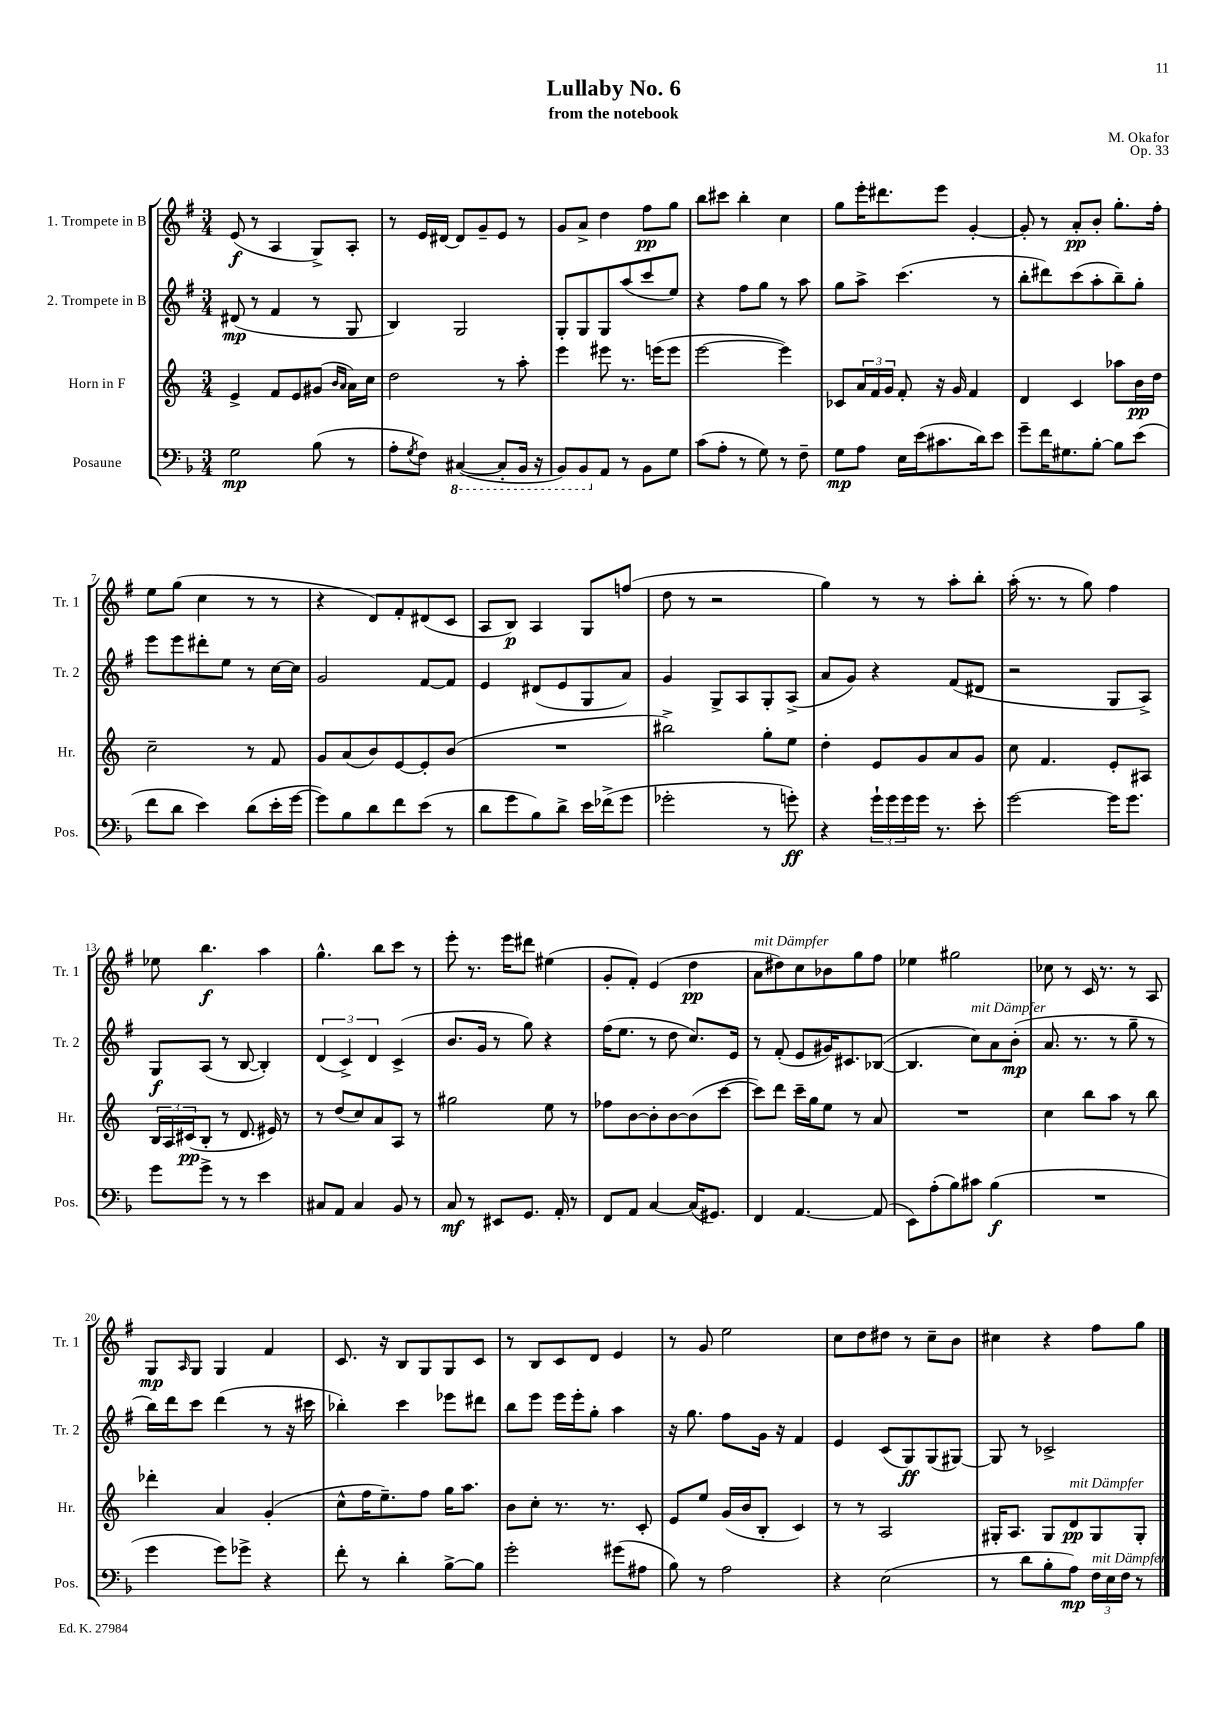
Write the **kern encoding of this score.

**kern	**kern	**kern	**kern
*staff4	*staff3	*staff2	*staff1
*clefF4	*clefG2	*clefG2	*clefG2
*k[b-]	*k[]	*k[f#]	*k[f#]
*M3/4	*M3/4	*M3/4	*M3/4
2G	4e^	(8d#	(8e
.	.	8r	8r
.	8f	4f#	4A
.	8e	.	.
(8B-	(8g#	8r	8G^)
.	16qqb	.	.
.	16qqa	.	.
8r	16a)	8G	8A'
.	16cc	.	.
=	=	=	=
8A'	2dd	4B)	8r
8qG	.	.	.
8F)	.	.	16e
.	.	.	[16d#
([4CC#	.	2G	8d#]
.	.	.	8g~
8CC#']	8r	.	8e
16BBB-	8aa'	.	8r
16r	.	.	.
=	=	=	=
8BBB-)	4eee	8G'	8g
8BBB-	.	8G	8a^
8AA	8eee#	8G	4dd
8r	8.r	(8aa	.
8BB-	.	8ccc	8ff#
.	(16eee	.	.
8G	8eee	8ee)	8gg
=	=	=	=
(8c	[2eee	4r	8bb
8A'	.	.	8ccc#
8r	.	8ff#	4bb'
8G)	.	8gg	.
8r	4eee])	8r	4cc
8F~	.	8aa	.
=	=	=	=
8G	8c-	8gg	8gg
8A	24a	8aa^	16eee'
.	24f	.	.
.	.	.	8.ddd#
.	24g	.	.
16E	8f'	(4.ccc	.
(16e	.	.	.
8.c#	16r	.	8eee
.	16g	.	.
.	4f	.	[4g'
16d)	.	.	.
8e	.	8r	.
=	=	=	=
8g~	4d	8bb'	8g']
16f	.	8ddd#)	8r
8.G#	.	.	.
.	4c	(8ccc	8a'
[8B-'	.	8aa'	8b'
8B-]	8aa-	8bb~)	8.gg'
(8e	16b	8gg'	.
.	16dd	.	16ff#'
=	=	=	=
8f	2cc~	8eee	8ee
8d	.	8eee	(8gg
4e)	.	8ddd#'	4cc
.	.	8ee	.
(8d	8r	8r	8r
16e'	8f	[16cc	8r
[16g	.	16cc]	.
=	=	=	=
8g])	8g	2g	4r
8B-	(8a	.	.
8d	8b)	.	8d)
8f	[8e	.	8f#'
(8e	8e']	[8f#	(8d#
8r	(8b	8f#]	8c
=	=	=	=
8d	2.r	4e	8A
8g	.	.	8B)
8B-)	.	(8d#	4A
8d^	.	8e	.
16e	.	8G	8G
(16f-^	.	.	.
8g	.	8a)	(8ff
=	=	=	=
2g-'	2bb#^)	4g	8dd
.	.	.	8r
.	.	8G^	2r
.	.	8A	.
8r	8gg'	8G'	.
8g')	8ee	(8A^	.
=	=	=	=
4r	4dd'	8a	4gg)
.	.	8g)	.
24g`	8e	4r	8r
24g	.	.	.
24g	.	.	.
16g	8g	.	8r
8.r	.	.	.
.	8a	(8f#	8aa'
8e'	8g	8d#	8bb'
=	=	=	=
[2g	8cc	2r	(16aa'
.	.	.	8.r
.	4.f	.	.
.	.	.	8r
.	.	.	8gg)
16g]	8e'	8G	4ff#
8.g	.	.	.
.	8A#	8A^)	.
=	=	=	=
8g	24B	8G	8ee-
.	24A	.	.
.	(24c#	.	.
8g^	8B'	(8A	4.bb
8r	8r	8r	.
8r	8.d	[8B	.
4e	.	4B'])	4aa
.	16e#)	.	.
.	8r	.	.
=	=	=	=
8C#	8r	(6d	4.gg^^
8AA	(8dd	.	.
.	.	6c^)	.
4C#	8cc)	.	.
.	.	6d	.
.	8a	.	8bb
8BB-	8A	(4c^	8ccc
8r	8r	.	8r
=	=	=	=
8C	2gg#	8.b	8eee'
8r	.	.	8.r
.	.	16g	.
8EE#	.	8r	.
.	.	.	16eee
8.GG	.	8gg)	8ddd#
.	8ee	4r	(4ee#
16AA'	.	.	.
8r	8r	.	.
=	=	=	=
8FF	8ff-	(16ff#	8g'
.	.	8.ee	.
8AA	[8b	.	8f#')
[4C	8b']	8r	(4e
.	[8b	8dd	.
(16C]	(8b]	8.cc)	4dd
8.GG#)	.	.	.
.	[8ccc	.	.
.	.	16e	.
=	=	=	=
4FF	8ccc])	8r	8a
.	8ddd	(8f#'	8dd#)
[4.AA	16ccc~	8e	8cc
.	16gg	.	.
.	8ee	16g#)	8b-
.	.	8.c#	.
.	8r	.	8gg
(8AA]	8a	([8B-	8ff#
=	=	=	=
8EE)	2.r	4.B-]	4ee-
(8A'	.	.	.
8B-)	.	.	2gg#
8c#	.	8cc)	.
(4B-	.	8a	.
.	.	(8b'	.
=	=	=	=
2.r	4cc	8.a	8cc-
.	.	.	8r
.	.	8.r	.
.	8bb	.	16c
.	.	.	8.r
.	8aa	8r	.
.	8r	8gg~	8r
.	8bb	8r	8A
=	=	=	=
4g	4ddd-'	16bb)	8G
.	.	16ddd	.
.	.	.	16qqA
.	.	8ccc	8G
8g)	4a	(4ddd	4G
8g-^	.	.	.
4r	(4g'	8r	4f#
.	.	16r	.
.	.	16ccc#	.
=	=	=	=
8f'	8cc^^	4bb-')	8.c
8r	16ff	.	.
.	8.ee~)	.	16r
4d'	.	4ccc	8B
.	8ff	.	8G
[8B-^	16gg	8eee-	8G
.	8.aa	.	.
8B-]	.	8ddd#	8c
=	=	=	=
2g'	8b	8bb	8r
.	8cc'	8eee	8B
.	8.r	16eee	8c
.	.	16eee'	.
.	.	8gg'	8d
.	8.r	.	.
(8g#	.	4aa	4e
8A#	8c'	.	.
=	=	=	=
8B-)	8e	16r	8r
.	.	8.gg	.
8r	8ee	.	8g
2A	(16g	8ff#	2ee
.	16b	.	.
.	8B'	16g	.
.	.	16r	.
.	4c)	4f#	.
=	=	=	=
4r	8r	4e	8cc
.	8r	.	8dd
(2E	2A	(8c	8dd#
.	.	8G)	8r
.	.	(8G	8cc~
.	.	[8G#)	8b
=	=	=	=
8r	16G#'	8G#]	4cc#
.	8.A	.	.
8d	.	8r	.
8B-'	8G#	2c-^	4r
8A)	8d	.	.
24F	8G#	.	8ff#
24E	.	.	.
24F	.	.	.
8r	8G#'	.	8gg
==	==	==	==
*-	*-	*-	*-
